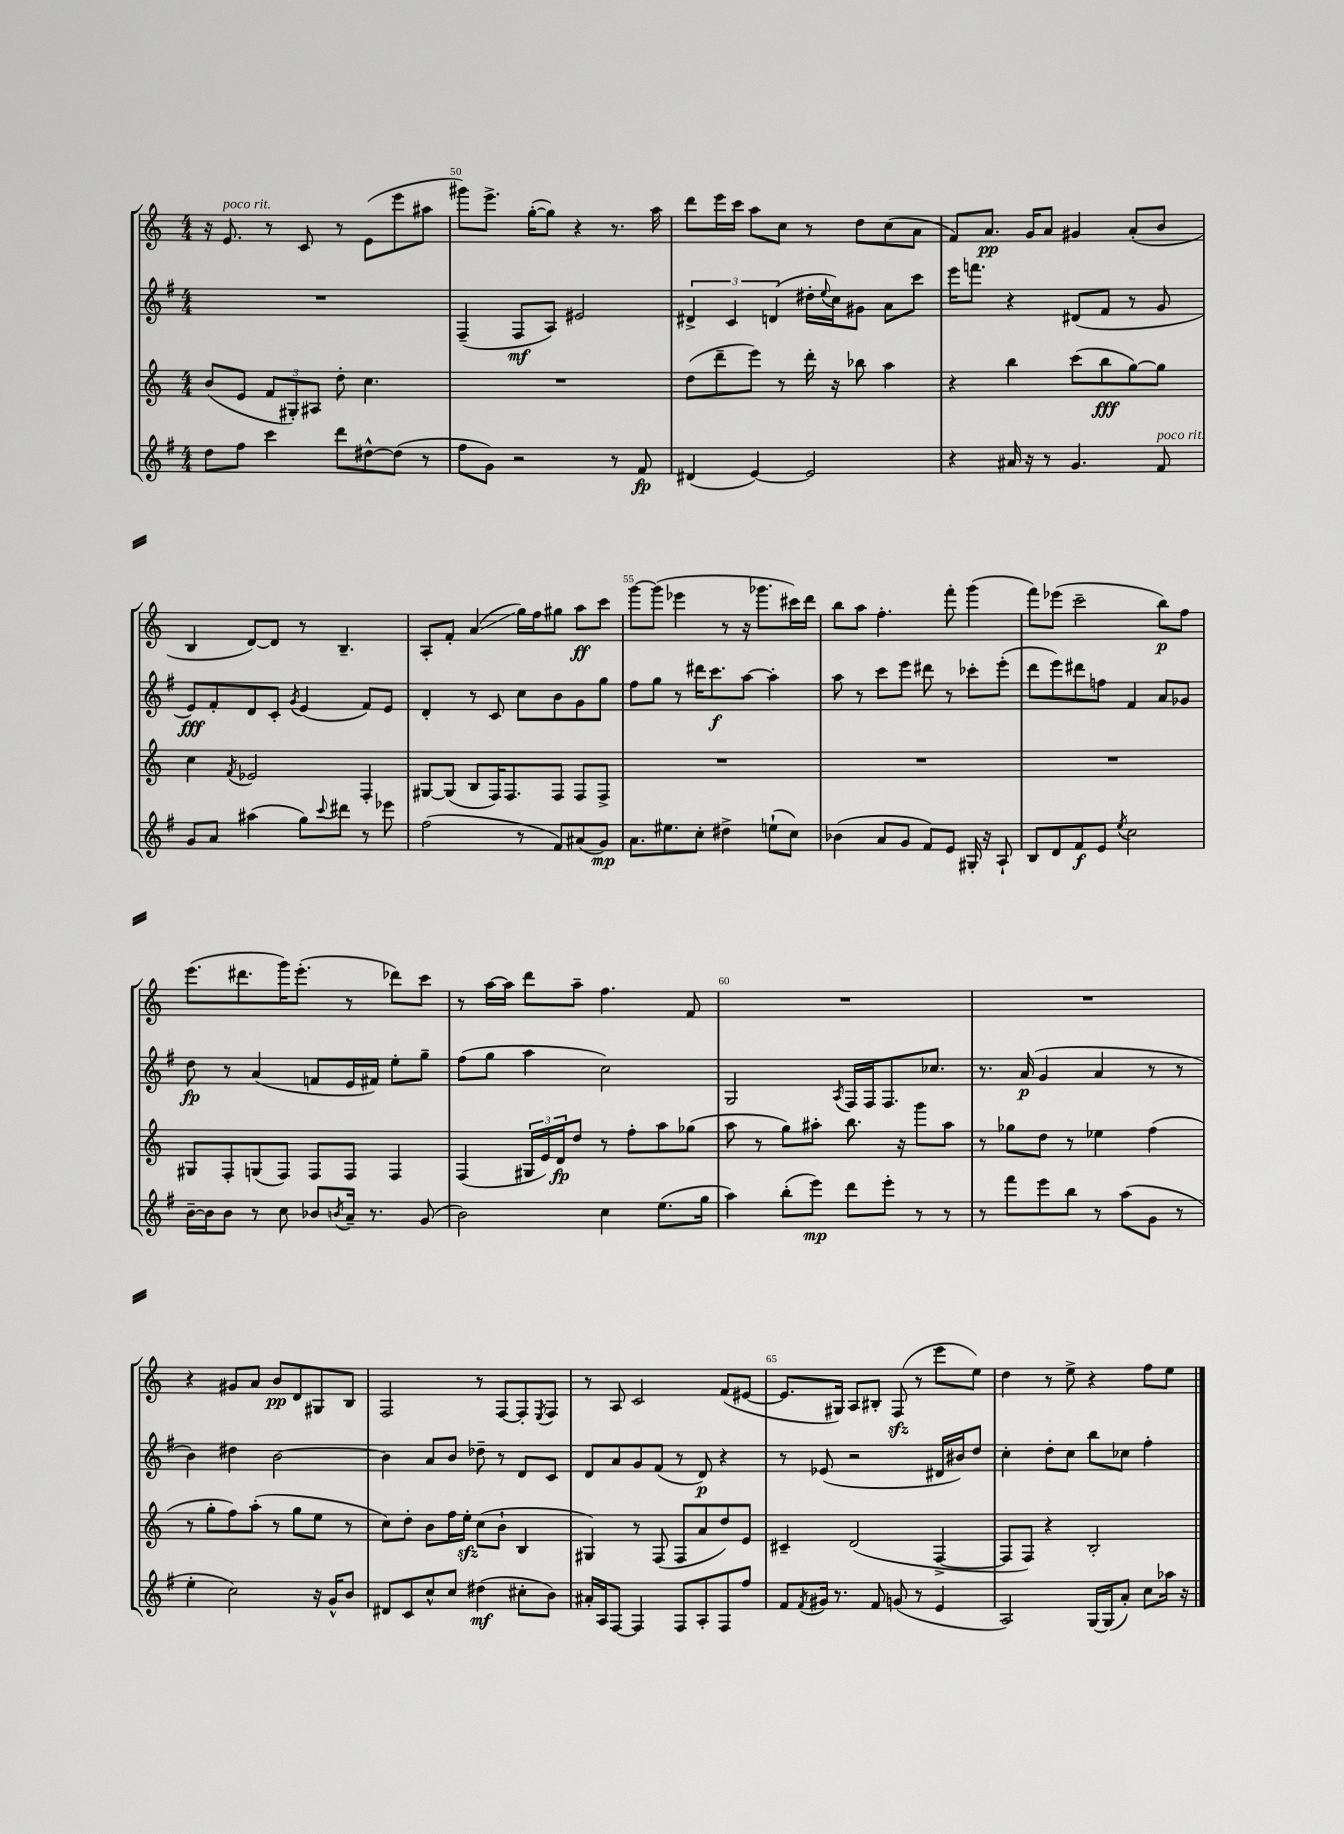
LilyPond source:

<<
\new StaffGroup <<
\new Staff = "s0" {
    \clef treble \key c \major \numericTimeSignature \time 4/4
    r16 e'8.^\markup { \italic "poco rit." } r8 c'8 r8 e'8( e'''8 ais''8 |
    gis'''8) e'''8.-> g''16~-.( g''8) r4 r8. a''16 |
    d'''8 e'''16 c'''16 a''8 c''8 r8 d''8 c''8( a'8 |
    f'8) a'8.\pp g'16 a'8 gis'4 a'8-.( b'8 |
    b4 d'8~) d'8 r8 b4.-- |
    a8-. f'8-. a'4\glissando( g''16) f''16 gis''8 a''8\ff c'''8 |
    g'''8~ g'''8( ees'''4 r8 r16 ges'''8. cis'''16) d'''16 |
    b''8 a''8 f''4.-. f'''8-. g'''4( |
    f'''8) ees'''8( c'''2-- b''8\p) f''8 |
    e'''8.( dis'''8. g'''16) e'''8.-.( r8 des'''8) c'''8 |
    r8 a''16~ a''16 d'''8 a''8-- f''4. f'8 |
    R1 |
    R1 |
    r4 gis'8 a'8 b'8\pp d'8 gis8 b8 |
    f2 r8 f8~ f8-. \acciaccatura { e8 } f8 |
    r8 a8 c'2 f'8( eis'8~ |
    eis'8. gis16) a8 bis8-. f8\sfz( r8 e'''8 e''8) |
    d''4 r8 e''8-> r4 f''8 e''8 \bar "|." |
}
\new Staff = "s1" {
    \clef treble \key g \major \numericTimeSignature \time 4/4
    R1 |
    fis4--( fis8\mf a8) eis'2 |
    \tuplet 3/2 { dis'4-> c'4 d'4( } dis''16-. \appoggiatura { e''8 } c''16) gis'8 a'8 c'''8 |
    e'''16 f'''8. r4 dis'8( fis'8 r8 g'8 |
    e'8\fff) fis'8-. d'8 c'8-. \acciaccatura { g'8 } e'4( fis'8) e'8 |
    d'4-. r8 c'8 c''8 b'8 g'8 g''8 |
    fis''8 g''8 r8 dis'''16 c'''8.\f a''8~ a''4-. |
    a''8 r8 c'''8 e'''8 dis'''8 r8 ces'''8-. e'''8-.( |
    d'''8 e'''8) dis'''8 f''8 fis'4 a'8 ges'8 |
    d''8\fp r8 a'4( f'8 e'16 fis'16) e''8-. g''8-- |
    fis''8( g''8 a''4 c''2) |
    g2 \acciaccatura { a8 } fis16 fis16 fis8. ces''8. |
    r8. a'16\p( g'4 a'4 r8 r8 |
    b'4) dis''4 b'2~ |
    b'4 a'8 b'8 des''8-- r8 d'8 c'8 |
    d'8 a'8 g'8 fis'8( r8 d'8\p) r4 |
    r8 ees'8( r2 dis'16 bis'16) d''8 |
    c''4-. d''8-. c''8 b''8 ces''8 fis''4-. \bar "|." |
}
\new Staff = "s2" {
    \clef treble \key c \major \numericTimeSignature \time 4/4
    b'8( e'8 \tuplet 3/2 { f'8 gis8-.) ais8 } d''8-. c''4. |
    R1 |
    d''8( d'''8-- e'''8) r8 d'''16-. r16 bes''8 a''4 |
    r4 b''4 c'''8( b''8\fff g''8~) g''8 |
    c''4 \acciaccatura { f'8 } ees'2 f4-. |
    gis8~ gis8( b8 f16) f8. f8 f8 f8-> |
    R1 |
    R1 |
    R1 |
    gis8 f8-. g8( f8) f8 f8 f4 |
    f4( \tuplet 3/2 { gis16 e'16) d'16\fp } d''8 r8 f''8-. a''8 ges''8( |
    a''8 r8 g''8) ais''8-. b''8. r16 g'''8 ais''8 |
    r8 ges''8 d''8 r8 ees''4 f''4( |
    r8 g''8-. f''8) a''8-.( r8 g''8 e''8 r8 |
    c''8) d''8-. b'8 f''16 e''16-.\sfz c''8( b'8-! b4 |
    gis4) r8 f8( f8 a'8 d''8) e'8 |
    cis'4-- d'2( f4~-> |
    f8 f8) r4 b2-. \bar "|." |
}
\new Staff = "s3" {
    \clef treble \key g \major \numericTimeSignature \time 4/4
    d''8 fis''8 c'''4 d'''8 dis''8~-^ dis''8( r8 |
    fis''8 g'8) r2 r8 fis'8\fp |
    dis'4( e'4~) e'2 |
    r4 ais'16 r16 r8 g'4. fis'8^\markup { \italic "poco rit." } |
    g'8 a'8 ais''4( g''8) \appoggiatura { c'''8 } dis'''8 r8 ees'''8 |
    fis''2( r8 fis'8) ais'8( g'8\mp) |
    a'8. eis''8. c''8-. dis''4-> e''8-!( c''8) |
    bes'4( a'8 g'8 fis'8) e'8 gis16-. r16 a8-! |
    b8 d'8 fis'8\f e'8 \acciaccatura { e''8 } c''2 |
    b'16~-- b'16 b'8 r8 c''8 bes'8 \acciaccatura { b'8 } a'16-- r8. g'8( |
    b'2) c''4 e''8.( g''16 |
    a''4) b''8-.( e'''8\mp) d'''8 e'''8-. r8 r8 |
    r8 fis'''8 e'''8 b''8 r8 a''8( g'8 r8 |
    e''4-. c''2) r16 g'16-^ b'8 |
    dis'8 c'8 c''8-^ c''8 dis''4\mf( cis''8-. b'8) |
    ais'16-. a16 fis8~ fis4 fis8 a8-. fis8 fis''8 |
    fis'8 \acciaccatura { fis'8 } gis'16 r8. fis'8 g'8( r8 e'4 |
    a2) g16~ g16( a'8-.) c''8 aes''16 r16 \bar "|." |
}
>>
>>
\layout { \context { \Score currentBarNumber = #49 \override BarNumber.break-visibility = ##(#f #t #t) barNumberVisibility = #(every-nth-bar-number-visible 5) } }
